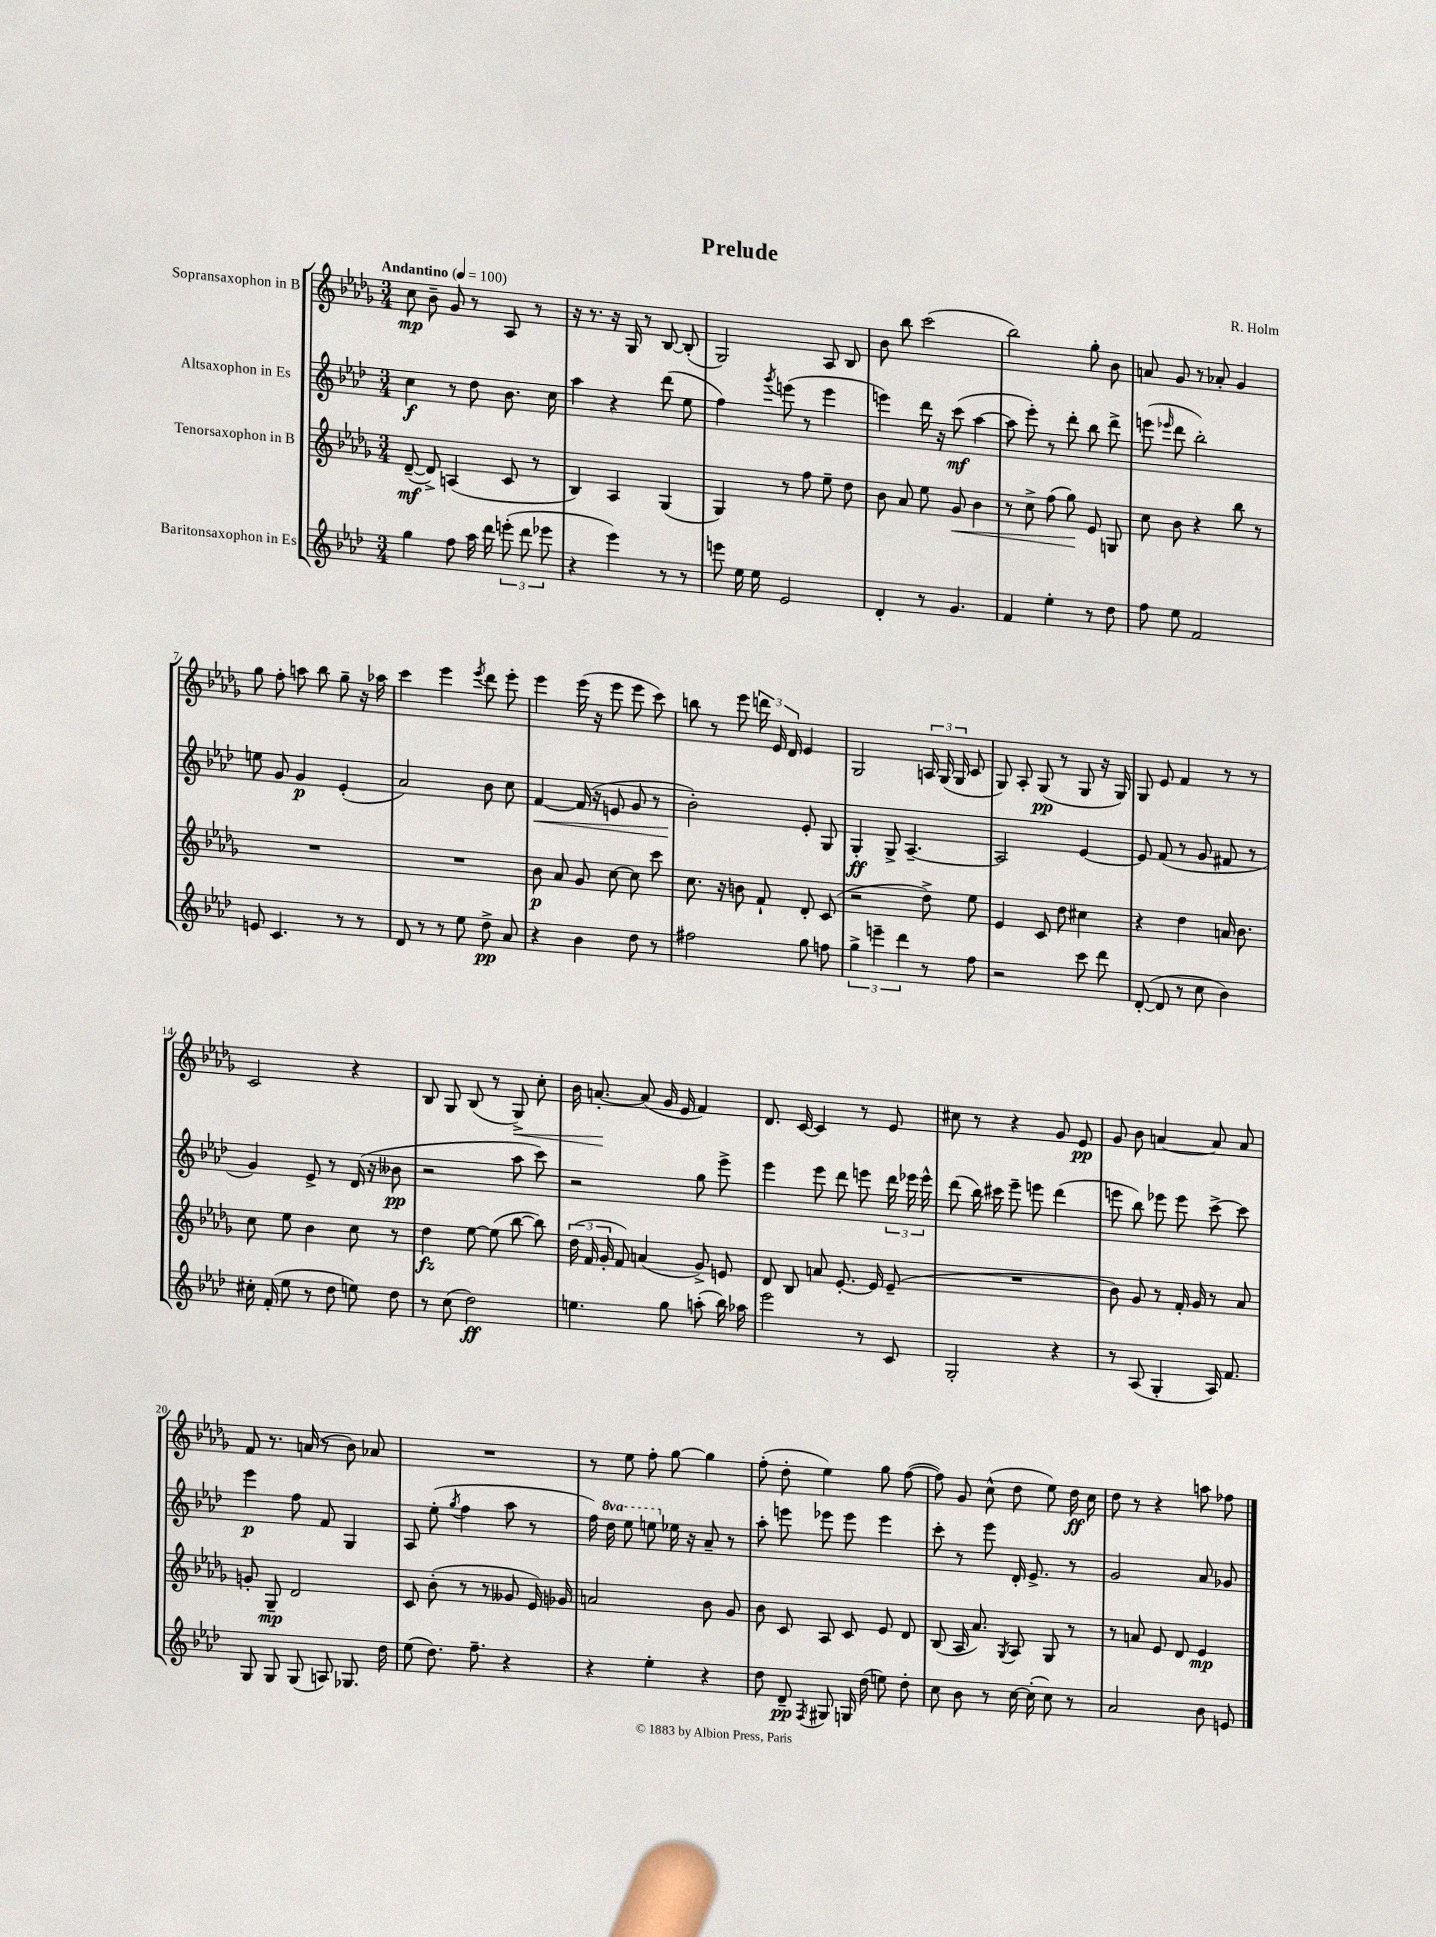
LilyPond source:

\header { title = "Prelude" composer = "R. Holm" }
<<
\new StaffGroup <<
\new Staff = "s0" \with { instrumentName = "Sopransaxophon in B" } {
    \clef treble \key des \major \numericTimeSignature \time 3/4 \tempo "Andantino" 4 = 100
    \autoBeamOff c''8\mp bes'8-- ges'8 r8 aes8 r8 |
    r16 r8. r16 ges16 r8 bes8~ bes8-.( |
    ges2) aes8 bes8 |
    bes'8 bes''8 c'''2( |
    bes''2) ges''8-. bes'8 |
    a'8 ges'8 r8 aes'8-. ges'4 |
    ges''8 f''8-. a''8 bes''8 ges''8-- r16 aes''16 |
    c'''4 ees'''4 \acciaccatura { ees'''8 } des'''8 ees'''8-. |
    ees'''4 ees'''16( r16 ees'''8 ees'''8 c'''8) |
    b''8 r8 ees'''8 \tuplet 3/2 { d'''16 ees'16 des'16 } ees'4 |
    ges2 \tuplet 3/2 { a16 ges16( ges16 } c'8 |
    ges8) aes8-. ges8\pp( r8 ges8 r16 ges16) |
    ges8 ees'8 f'4 r8 r8 |
    c'2 r4 |
    bes8 ges8 bes8( r8 ges8->\<) c''8-. |
    bes'16 a'8.~-.\! a'8( ges'16 ees'16 f'4) |
    des'8. c'16~ c'4 r8 ees'8 |
    cis''8 r8 r4 ges'8 ees'8\pp |
    ges'8 bes'8 a'4~ a'8 a'8 |
    f'8 r8. a'16( r8 bes'8) aes'8 |
    R2. |
    r8 ees''8 f''8-. ges''8~ ges''4 |
    f''8-.( des''8-. ees''4) ges''8 f''8~( |
    f''8) ges'8 c''8-^( des''8 ees''8) des''16\ff c''16 |
    des''8 r8 r4 a''8 fes''8 \bar "|." |
}
\new Staff = "s1" \with { instrumentName = "Altsaxophon in Es" } {
    \clef treble \key aes \major \numericTimeSignature \time 3/4 \set Staff.ottavationMarkups = #ottavation-simple-ordinals
    \autoBeamOff c''4\f r8 des''8 bes'8. c''16 |
    aes''4 r4 des'''8( ees''8 |
    f''4) \acciaccatura { g'''8 } e'''8( r8 e'''4 |
    e'''4) des'''16 r16 c'''8\mf( aes''4~ |
    aes''8 ees'''8-.) r8 des'''8-. bes''8 des'''8-> |
    e'''8( \grace { ees'''16 } des'''8 bes''2-.) |
    e''8 g'8 g'4\p ees'4-.( |
    aes'2) bes'8 c''8 |
    f'4~\< f'16( r16 e'8 g'8 r8 |
    bes'2-.\!) ees'8-. g8 |
    g4-.\ff g8-> aes4.~-- |
    aes2 ees'4~ |
    ees'8 f'8( r8 g'8 fis'8 r8 |
    g'4) ees'8-> r8 des'16( r16 beses'8\pp |
    r2 aes''8 c'''8) |
    r2 g''8 ees'''8-> |
    ees'''4 ees'''8 des'''8 e'''8 \tuplet 3/2 { des'''16 ees'''16 ees'''16-^ } |
    des'''8( bes''16) cis'''16 ees'''8-- e'''8 des'''4( |
    e'''8 bes''8) ees'''8 ees'''8 c'''8~-> c'''8 |
    ees'''4\p f''8 f'8 g4 |
    aes8 ees''8-.( \acciaccatura { g''8 } f''4 aes''8 r8 |
    f''16) \ottava #1 des'''16 ees'''8 e'''8 \ottava #0 ees''!16 r16 aes'8-- r8 |
    aes''8-. e'''8 ees'''8 ees'''8 ees'''4 |
    c'''8-. r8 ees'''8 des'16-. ees'8.-> r8 |
    g'2 aes'8 ges'8 \bar "|." |
}
\new Staff = "s2" \with { instrumentName = "Tenorsaxophon in B" } {
    \clef treble \key des \major \numericTimeSignature \time 3/4
    \autoBeamOff des'8~--\mf( des'8->) a4( c'8 r8 |
    bes4) aes4 ges4( |
    ges4) r8 f''8 ees''8-- des''8 |
    bes'8 aes'8 ees''8 ges'8\< bes'4 |
    r8 c''8-> f''8( ges''8\!) ees'8 g8 |
    c''8 bes'8 r4 bes''8 r8 |
    R2. |
    R2. |
    bes'8\p aes'8 ges'8 c''8~ c''8 c'''8 |
    c''8. r16 b'8 f'8-! des'8-. c'8( |
    r2 des''8->) ees''8 |
    ees'4 c'8 des''8 cis''4 |
    r4 des''4 a'16 bes'8. |
    c''8 ees''8 bes'4 c''8 r8 |
    des''4\fz ees''8~ ees''8( bes''8~ bes''8) |
    \tuplet 3/2 { des''16( f'16 ges'16-. } f'8) a'4( ges'8->) e'8 |
    des'8 bes8 a'8 ees'8.~-. ees'16 ees'8--( |
    R2. |
    bes'8) ges'8 r8 f'16-. ges'16 r8 aes'8 |
    g'8-. ges8--\mp des'2 |
    c'8 bes'8-.( r8 r8 geses'8 ees'16) ges'16 |
    a'2 bes'8 ges'8 |
    bes'8 c'8 aes8 c'8 ees'8 des'8 |
    bes8( aes16 aes'8.) \acciaccatura { ges8 } aes8 ges8 r8 |
    r8 a'8 ees'8 des'8 ees'4\mp \bar "|." |
}
\new Staff = "s3" \with { instrumentName = "Baritonsaxophon in Es" } {
    \clef treble \key aes \major \numericTimeSignature \time 3/4
    \autoBeamOff g''4 f''8 aes''16 des'''16 \tuplet 3/2 { e'''8-.( des'''8 ees'''8 } |
    r4 ees'''4) r8 r8 |
    e'''8 ees''16 ees''16 ees'2 |
    des'4-. r8 g'4. |
    f'4 ees''4-. r8 des''8 |
    f''8 ees''8 f'2 |
    e'8 c'4. r8 r8 |
    des'8 r8 r8 ees''8 des''8->\pp aes'8 |
    r4 bes'4 des''8 r8 |
    fis''2 g''8 f''8 |
    \tuplet 3/2 { g''4-> e'''4-- des'''4 } r8 f''8 |
    r2 c'''8 des'''8 |
    des'8~-.( des'8 r8 c''8 bes'4) |
    cis''16-. f'16-.( ees''8 r8 des''8 e''8) des''8 |
    r8 c''8( des''2\ff) |
    e''4. g''8 a''8-.( bes''16) aes''16 |
    ees'''2 r8 c'8 |
    g2-. r4 |
    r8 aes8( g4-. aes16) f'8. |
    g8 g8 g8( a8) ges8. des''16 |
    ees''8( des''8.) f''8.-- r4 |
    r4 ees''4-. r4 |
    des''8 des'8--\pp \acciaccatura { f8 } gis8 g16 des''16( e''8) des''8-. |
    c''8 bes'8 r8 c''16~ c''16-.( c''8) r8 |
    aes'2 bes'8 e'8 \bar "|." |
}
>>
>>
